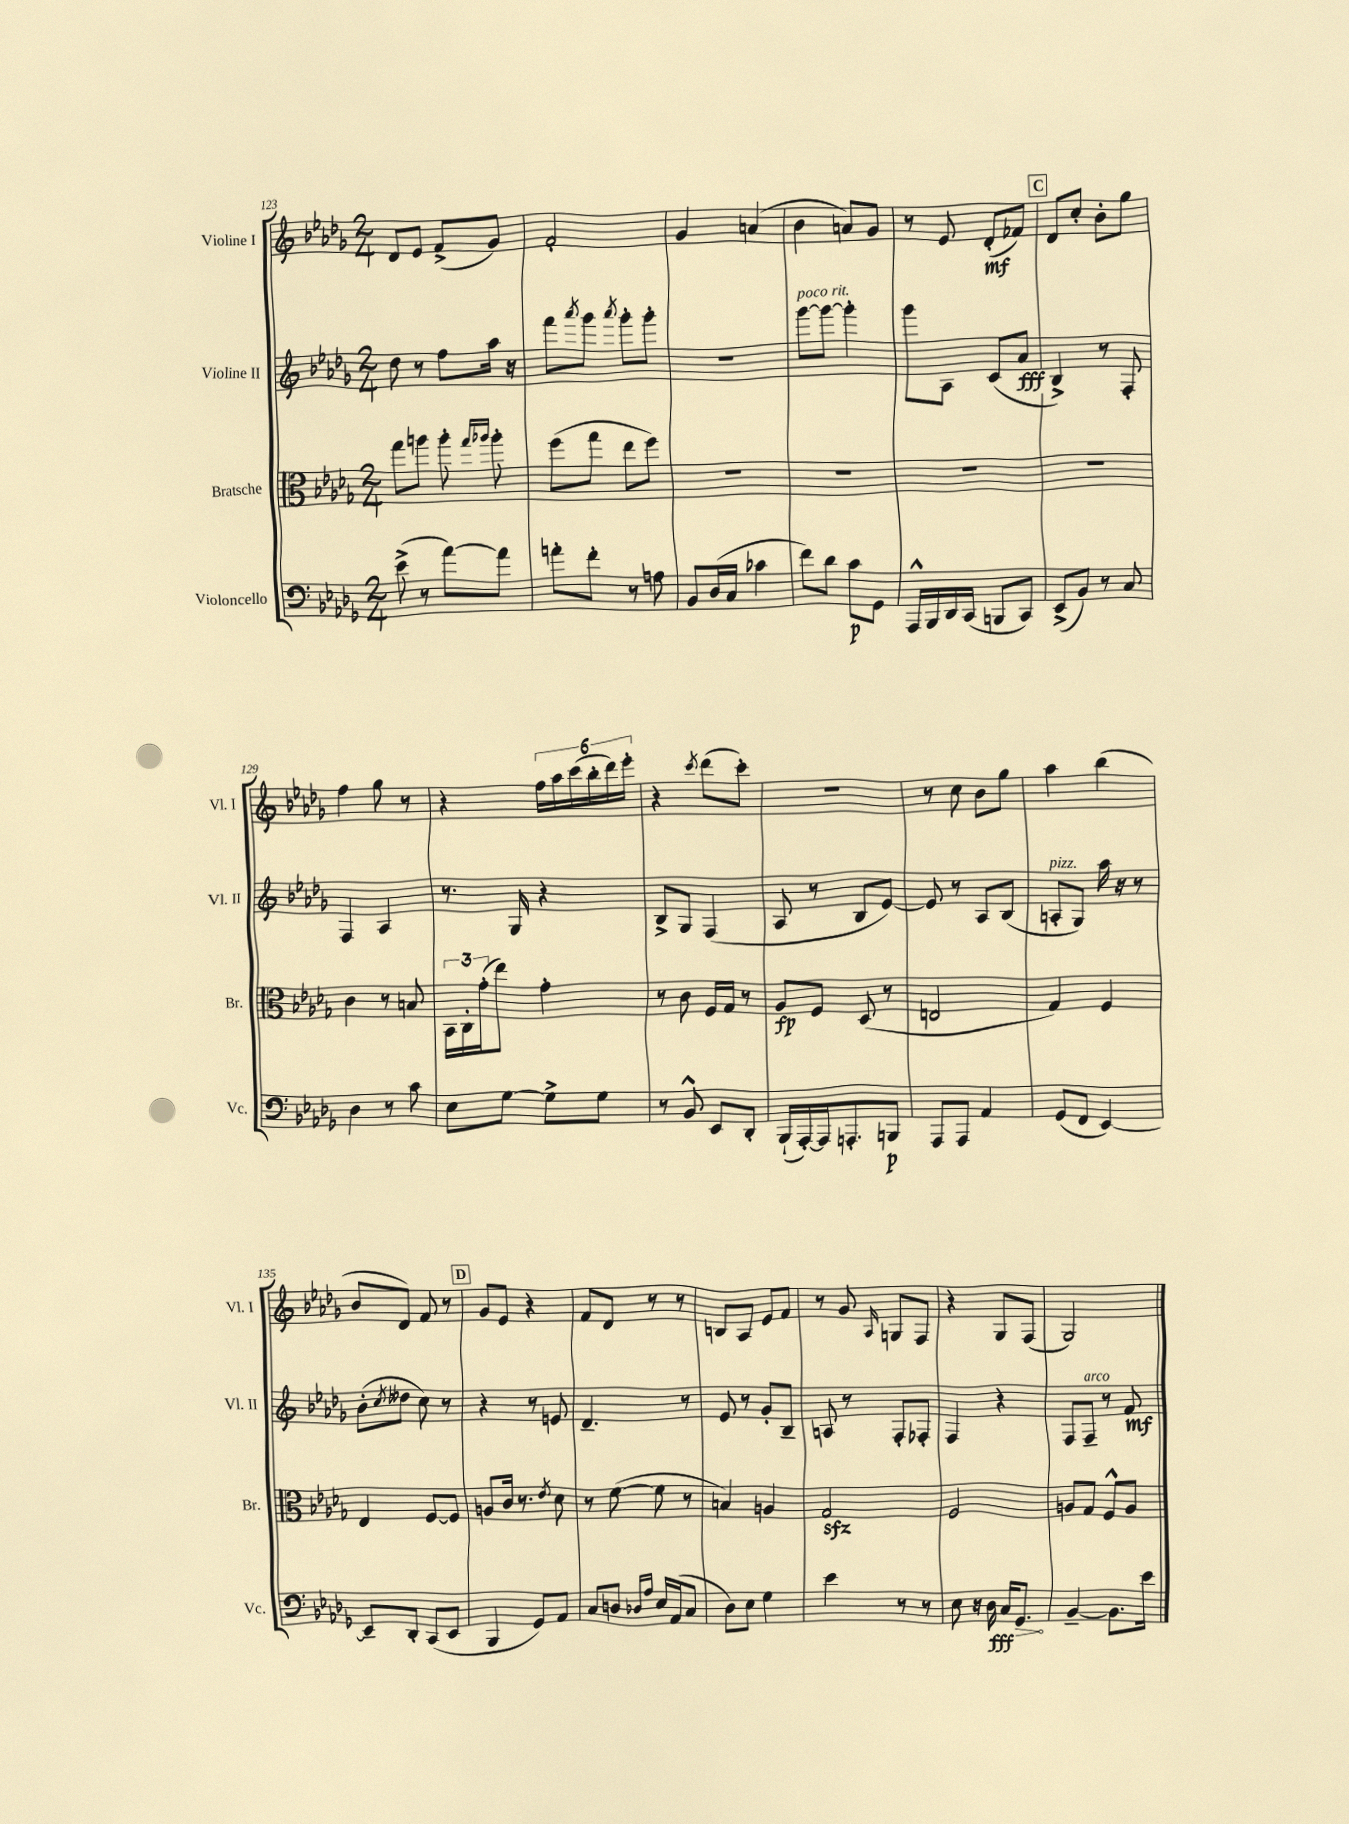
<<
\new StaffGroup <<
\new Staff = "s0" \with { instrumentName = "Violine I" shortInstrumentName = "Vl. I" } {
    \clef treble \key des \major \numericTimeSignature \time 2/4
    des'8 ees'8 f'8->( ges'8) |
    f'2-. |
    ges'4 a'4( |
    bes'4 a'8) ges'8 |
    r8 ees'8 des'8-.\mf( fes'8) |
    \mark \markup { \box "C" } des'8 c''8-. bes'8-. ges''8 |
    f''4 ges''8 r8 |
    r4 \tuplet 6/4 { f''16 aes''16 c'''16( bes''16-. des'''16) ees'''16-. } |
    r4 \acciaccatura { c'''8 } des'''8( c'''8-.) |
    r2 |
    r8 c''8 bes'8 ges''8 |
    aes''4 bes''4( |
    bes'8 des'8) f'8 r8 |
    \mark \markup { \box "D" } ges'8 ees'8 r4 |
    f'8 des'8 r8 r8 |
    b8 aes8 ees'8 f'8 |
    r8 ges'8 \grace { aes16 } g8 f8 |
    r4 ges8 f8( |
    ges2) \bar "|." |
}
\new Staff = "s1" \with { instrumentName = "Violine II" shortInstrumentName = "Vl. II" } {
    \clef treble \key des \major \numericTimeSignature \time 2/4
    des''8 r8 f''8 aes''16 r16 |
    f'''8 \acciaccatura { aes'''8 } ges'''8 \acciaccatura { aes'''8 } ges'''8-. ges'''8-. |
    R2 |
    ges'''8~^\markup { \italic "poco rit." } ges'''8~ ges'''4-. |
    ges'''8 aes8 c'8( aes'8\fff |
    \mark \markup { \box "C" } bes4->) r8 f8-. |
    f4 aes4 |
    r8. ges16 r4 |
    bes8-> ges8 f4( |
    aes8 r8 bes8 ees'8~) |
    ees'8 r8 aes8 bes8( |
    a8-.^\markup { \italic "pizz." } ges8) aes''16 r16 r8 |
    bes'8-.( \acciaccatura { c''8 } deses''8 c''8) r8 |
    \mark \markup { \box "D" } r4 r8 e'8 |
    des'4.-- r8 |
    ees'8 r8 ges'8-. bes8-- |
    a8 r8 f8-. fes8-. |
    f4 r4 |
    f8 f8--^\markup { \italic "arco" } r8 f'8\mf \bar "|." |
}
\new Staff = "s2" \with { instrumentName = "Bratsche" shortInstrumentName = "Br." } {
    \clef alto \key des \major \numericTimeSignature \time 2/4
    ges''8 a''8 a''8-. \grace { ges''16 aes''16 } aes''8-. |
    f''8( ges''8 ees''8 f''8) |
    R2 |
    R2 |
    R2 |
    \mark \markup { \box "C" } R2 |
    c'4 r8 b8 |
    \tuplet 3/2 { bes,16 c16-. ges'16-.( } ees''8) ges'4-. |
    r8 c'8 f16 ges16 r8 |
    aes8\fp f8 des8( r8 |
    e2 |
    ges4) f4 |
    ees4 f8~ f8 |
    \mark \markup { \box "D" } a8 c'16 r8. \acciaccatura { ees'8 } des'8 |
    r8 f'8~( f'8 r8 |
    b4) a4 |
    ges2\sfz |
    f2 |
    a8 ges8 f8-^ a8 \bar "|." |
}
\new Staff = "s3" \with { instrumentName = "Violoncello" shortInstrumentName = "Vc." } {
    \clef bass \key des \major \numericTimeSignature \time 2/4
    ees'8->( r8 aes'8~) aes'8 |
    a'8-. f'8-. r8 a8 |
    bes,8 des16( c16 ces'4 |
    f'8) des'8 c'8\p ges,8 |
    aes,,16-^ bes,,16 des,16 c,16( b,,8 c,8) |
    \mark \markup { \box "C" } ees,8->( bes,8) r8 c8 |
    des4 r8 c'8 |
    ees8 ges8~ ges8-> ges8 |
    r8 bes,8-^ ees,8 des,8-. |
    bes,,16-!( aes,,16~-.) aes,,16 a,,8.-. b,,8\p |
    aes,,8 aes,,8 aes,4 |
    ges,8( f,8 ees,4~) |
    ees,8-- des,8-. c,8( ees,8 |
    \mark \markup { \box "D" } bes,,4 ges,8) aes,8 |
    c8 d8 \grace { des16 aes16 } ees16 aes,16( c8 |
    des8) ees8 ges4 |
    ees'4 r8 r8 |
    ees8 r16 \once \override Hairpin.circled-tip = ##t des16\fff\> c16 ges,8.\! |
    bes,4~-- bes,8. ees'16 \bar "|." |
}
>>
>>
\layout { \context { \Score currentBarNumber = #123 } }
